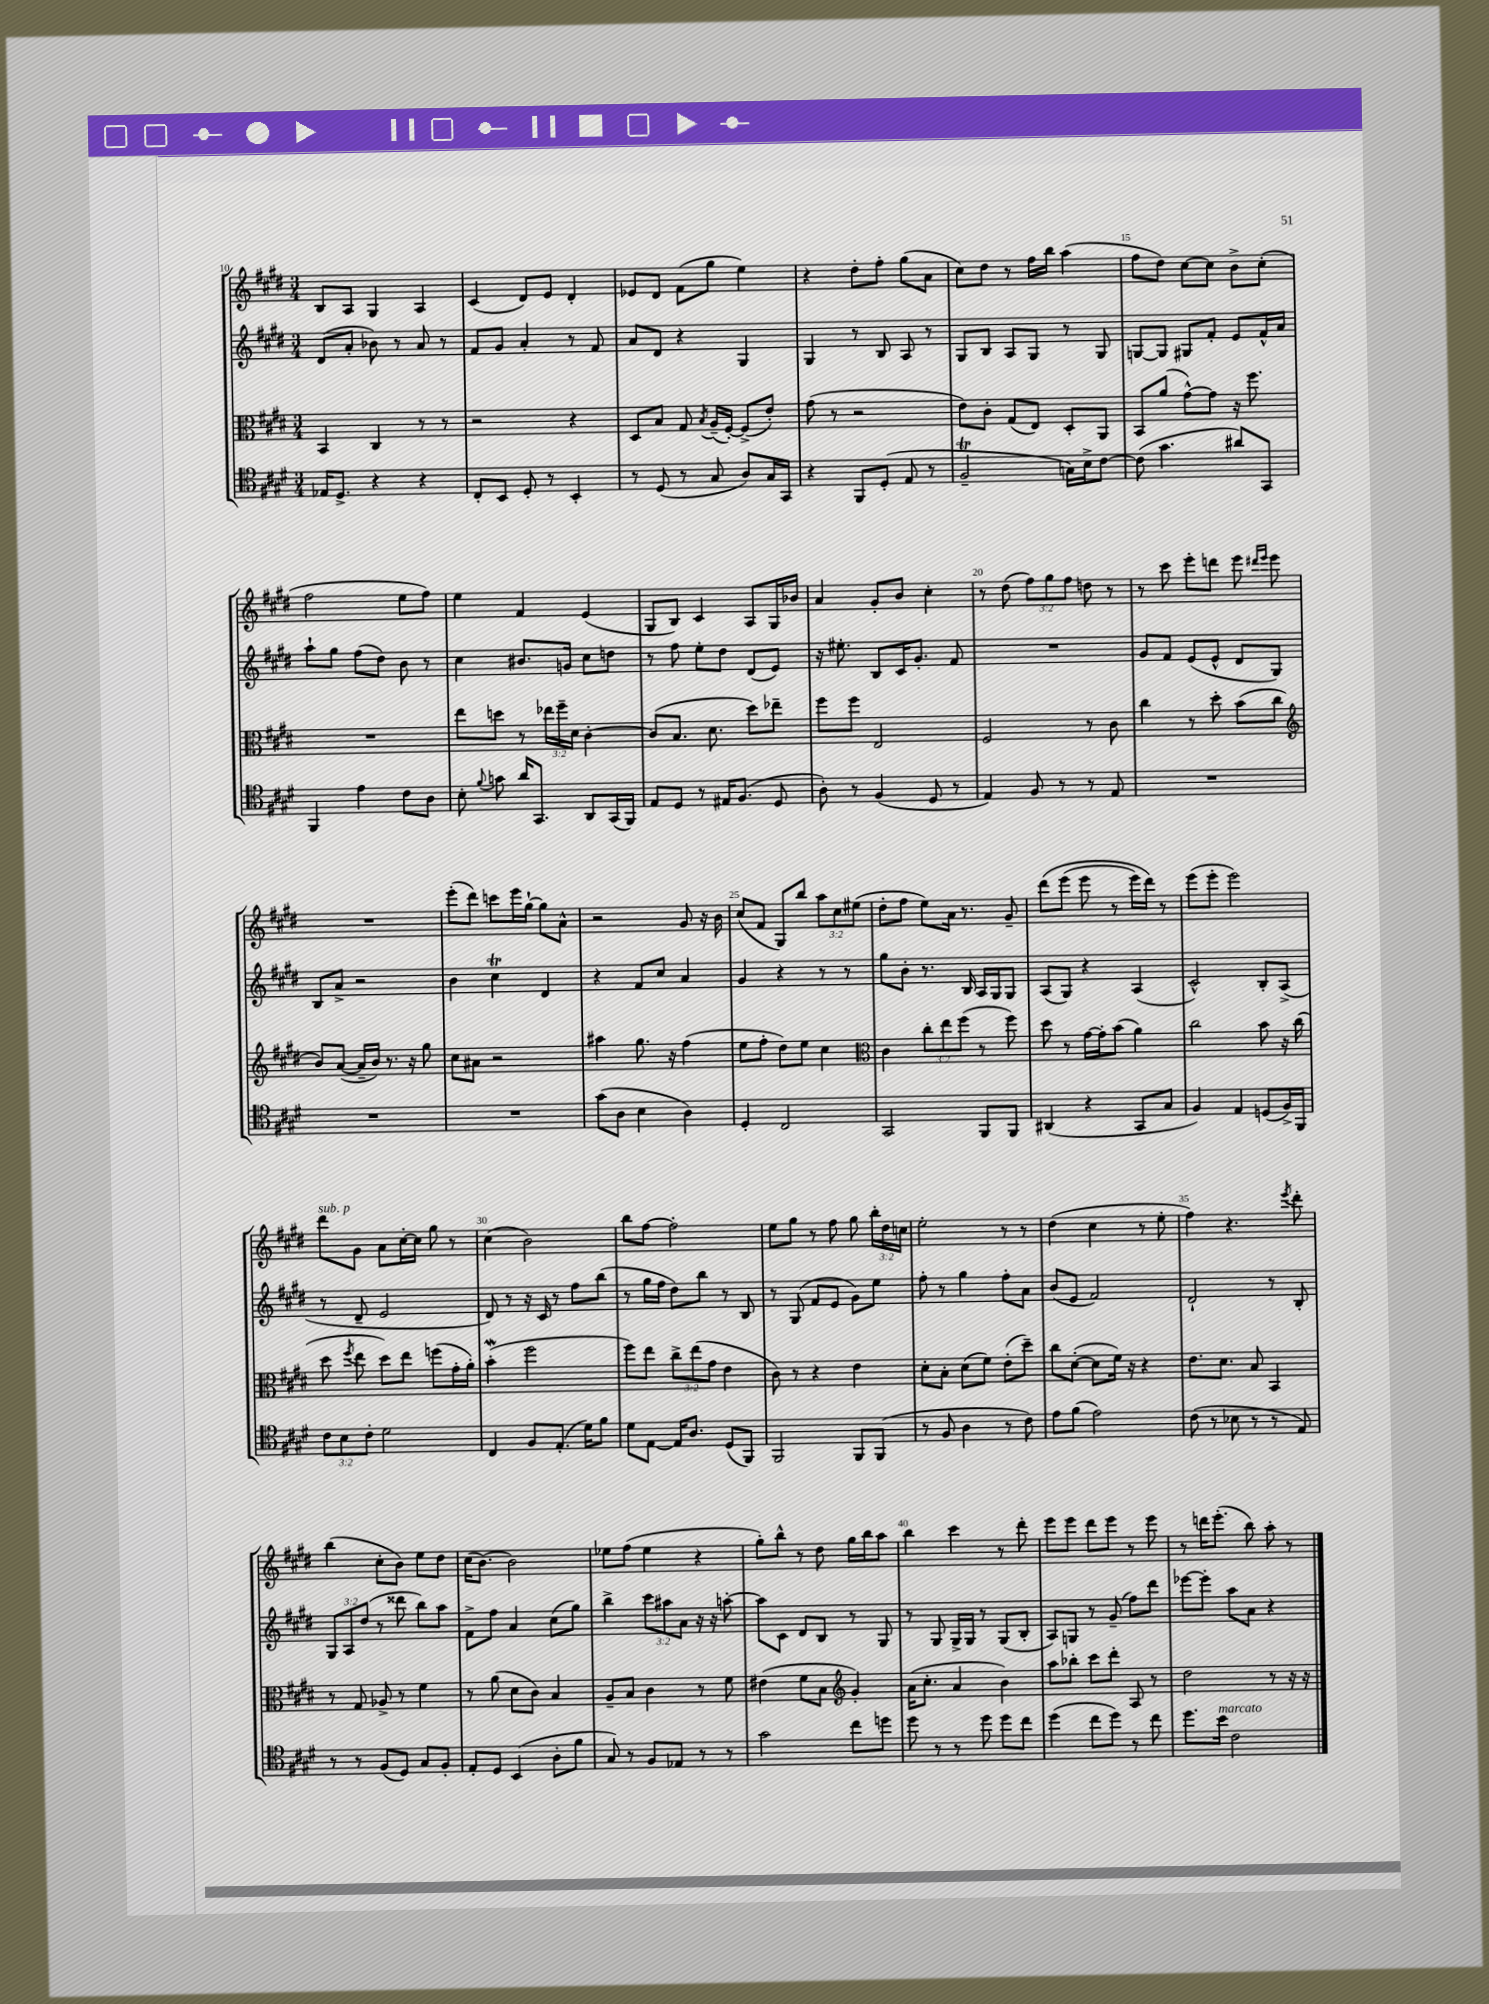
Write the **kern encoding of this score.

**kern	**kern	**kern	**kern
*staff4	*staff3	*staff2	*staff1
*clefC4	*clefC3	*clefG2	*clefG2
*k[f#c#g#d#]	*k[f#c#g#d#]	*k[f#c#g#d#]	*k[f#c#g#d#]
*M3/4	*M3/4	*M3/4	*M3/4
16E-	4BB	(8d#	8B
8.D#^	.	.	.
.	.	8a'	8A
4r	4C#	8b-)	4G#
.	.	8r	.
4r	8r	8a	4A
.	8r	8r	.
=	=	=	=
8C#'	2r	8f#	(4c#
8BB	.	8g#	.
8D#'	.	4a'	8d#)
8r	.	.	8e
4BB'	4r	8r	4d#'
.	.	8f#	.
=	=	=	=
8r	8D#	8a	8e-
(8D#	8B	8d#	8d#
8r	8G#	4r	(8f#
.	8qB	.	.
8G#	(16A~	.	8gg#
.	[16F#')	.	.
8A)	(8F#^]	4G#	4ee)
16G#	8e')	.	.
16GG#	.	.	.
=	=	=	=
4r	(8g#	4G#	4r
.	8r	.	.
8FF#	2r	8r	8dd#'
(8D#'	.	8B	8ff#'
8E	.	8A	(8gg#
8r	.	8r	8a
=	=	=	=
2F#~	8e)	8G#	8cc#)
.	8c#'	8B	8dd#
.	(8G#	8A	8r
.	8E)	8G#	16ff#
.	.	.	16bb
16G)	8D#'	8r	(4aa
16B^	.	.	.
[8c#	8AA	8G#	.
=	=	=	=
(8c#]	8BB	[8G	8ff#
4.g#	(8a	8G]	8dd#)
.	[8g#^^)	8G#	[8cc#
.	8g#]	8f#'	8cc#]
8a#)	16r	8e	8b^
.	8.ff#	.	.
8GG#	.	16f#^^	(8cc#'
.	.	16a	.
=	=	=	=
4FF#	2.r	8aa`	2ff#
.	.	8gg#	.
4e	.	(8ff#	.
.	.	8dd#)	.
8c#	.	8b	8ee
8A	.	8r	8ff#)
=	=	=	=
8B'	8ee	4cc#	4ee
8qqf#	.	.	.
8g	8dd	.	.
16a	8r	8.b#	4f#
8.GG#	.	.	.
.	24ee-	.	.
.	24ff#~	.	.
.	.	16g	.
.	24d#	.	.
8AA	[4c#'	8cc#	(4e
(16GG#	.	8dd	.
16FF#)	.	.	.
=	=	=	=
8E	(8c#]	8r	8G#
8D#	8.B	8ff#	8B)
8r	.	8ee'	4c#
.	8.d#	.	.
16E#	.	8dd#	.
(8.F#	.	.	.
.	8dd#)	(8d#	8A
8D#	8ee-~	8e)	16G#
.	.	.	16b-
=	=	=	=
8A')	8ff#	16r	4a
.	.	8.ee#'	.
8r	8ff#	.	.
(4F#	2E	8B	8g#'
.	.	16c#	8b
.	.	8.g#'	.
8D#	.	.	4cc#'
8r	.	8f#	.
=	=	=	=
4E)	2F#	2.r	8r
.	.	.	(8dd#
8F#	.	.	12ff#)
.	.	.	12gg#
8r	.	.	.
.	.	.	12ff#
8r	8r	.	8dd
8E	8c#	.	8r
=	=	=	=
2.r	4cc#	8g#	8r
.	.	8f#	8ccc#
.	8r	(8e	8eee'
.	8dd#'	8e^^	8ddd
.	(8b	8d#	8eee
.	.	.	16qqddd#
.	.	.	16qqeee
.	8cc#	8G#)	8eee
=	=	=	=
*	*clefG2	*	*
2.r	8b)	8B	2.r
.	([8a	8a^	.
.	16a~]	2r	.
.	16b)	.	.
.	8.r	.	.
.	16r	.	.
.	8gg#	.	.
=	=	=	=
2.r	8cc#	4b	(8eee'
.	8a#	.	8ddd#)
.	2r	4cc#	8ccc
.	.	.	16eee
.	.	.	[16gg#`
.	.	4d#	8gg#]
.	.	.	8a^^
=	=	=	=
(8g#	4aa#	4r	2r
8A	.	.	.
4B	8.gg#	8f#	.
.	.	8cc#	.
.	16r	.	.
4A)	(4ff#	4a	8g#
.	.	.	16r
.	.	.	16b
=	=	=	=
4D#'	8ee	4g#	(8cc#
.	8ff#'	.	8f#
2C#	8dd#)	4r	8G#)
.	8ee	.	8bb
.	4cc#	8r	12aa
.	.	.	12cc#
.	.	8r	.
.	.	.	(12ee#
=	=	=	=
*	*clefC3	*	*
2GG#	4c#	8gg#	8dd#'
.	.	8b'	8ff#
.	12cc#'	8.r	8ee)
.	12ee	.	.
.	.	.	16a
.	(12ff#	.	.
.	.	16B	8.r
8FF#	8r	16A	.
.	.	16G#	.
8FF#	8ff#)	8G#	8g#~
=	=	=	=
(4AA#	8dd#	(8A	&(8ddd#
.	8r	8G#)	(8eee
4r	[16g#	4r	8eee
.	16g#']	.	.
.	(8b	.	8r
8GG#	4a)	(4A	16eee)
.	.	.	16ddd#&)
8G#	.	.	8r
=	=	=	=
4F#)	2cc#	2c#^^)	(8eee
.	.	.	8eee'
4E	.	.	2eee)
(8D	8b	8B'	.
16F#^)	16r	(8A^	.
16FF#	(16cc#	.	.
=	=	=	=
12c#	8dd#	8r	8ddd#
12B	.	.	.
.	8qff#	.	.
.	8ee	8d#~	8g#
12c#'	.	.	.
2d#	8dd#)	2e	8a
.	8ee	.	[16cc#'
.	.	.	16cc#]
.	(8ff	.	8gg#
.	16g#'	.	8r
.	16a')	.	.
=	=	=	=
4C#	(4b'	8d#)	(4cc#
.	.	8r	.
8F#	2ff#	16r	2b)
.	.	16c#	.
(8.E'	.	8r	.
.	.	8ff#	.
16d#)	.	.	.
8f#	.	(8bb	.
=	=	=	=
8d#	8ff#)	8r	8bb
[8E	8ee	16gg#	[8ff#
.	.	16ff#	.
16E]	12cc#^	8dd#)	2ff#']
8.A	.	.	.
.	(12ee	.	.
.	.	8bb	.
.	12g#	.	.
(8D#	4e	8r	.
8FF#)	.	8B	.
=	=	=	=
2FF#	8c#)	8r	8ee
.	8r	(8G#	8gg#
.	4r	8f#	8r
.	.	8e	8ff#
8FF#	4e	8g#)	8gg#
(8FF#	.	8ee	24bb'
.	.	.	24dd#
.	.	.	24cc
=	=	=	=
8r	8d#'	8ff#'	2ee'
8F#	8B'	8r	.
4A	(8d#	4gg#	.
.	8f#)	.	.
8r	(8e'	8ff#'	8r
8c#)	8dd#~)	8a	8r
=	=	=	=
8e	8cc#	(8b	(4dd#
(8f#	([8d#'	8e	.
2e)	8d#]	2f#)	4cc#
.	16f#)	.	.
.	16r	.	.
.	4r	.	8r
.	.	.	8ee'
=	=	=	=
(8c#	8.e	2d#`	4ff#)
8r	.	.	.
.	8.d#	.	.
8B-	.	.	4.r
8r	8B	.	.
8r	4BB	8r	.
.	.	.	8qeee
8E)	.	8B'	8ddd#'
=	=	=	=
8r	8r	12G#	(4bb
.	.	12A	.
8r	8G#	.	.
.	.	(12dd#	.
(8F#	8A-^	8r	8cc#'
8D#)	8r	8ddd##	8b)
8G#	4f#	8bb)	8ee
8F#'	.	8aa	8dd#
=	=	=	=
8E'	8r	8f#^	(16cc#
.	.	.	[8.b)
8D#	(8a	8ff#	.
(4BB	8d#	4a	2b]
.	8c#)	.	.
8A'	4B	(8cc#	.
8f#	.	8gg#)	.
=	=	=	=
8G#)	8A~	4bb^	8ee-
8r	8B	.	(8ff#
8F#	4c#	12ccc#	4ee-
.	.	12aa#	.
8E-	.	.	.
.	.	12a	.
8r	8r	16r	4r
.	.	16r	.
8r	8f#	[8aa'	.
=	=	=	=
2g#	(4e#	8aa]	8gg#')
.	.	8c#	8bb^^
.	8f#	8d#	8r
.	8B	8B	8dd#
*	*clefG2	*	*
8cc#	4g#')	8r	16gg#
.	.	.	16bb
8dd	.	8G#	8aa
=	=	=	=
8dd#	(16a	8r	4bb
.	8.cc#'	.	.
8r	.	8G#	.
8r	4a	16G#^	4ccc#
.	.	16G#	.
8dd#	.	8r	.
8dd#	4b)	(8G#	8r
8cc#	.	8B'	8ddd#'
=	=	=	=
(4dd#	8aa	8A)	8eee
.	8bb-'	8G	8eee
8cc#	8ccc#	8r	8ddd#
8dd#)	8ddd#'	(8g#~	8eee
8r	8A	8ff#)	8r
8cc#	8r	8ddd#	8eee
=	=	=	=
8.dd#	2dd#	[8eee-	8r
.	.	8eee-']	16ddd
16b	.	.	(8.eee'
2c#	.	8aa	.
.	.	8a	8bb)
.	8r	4r	8aa'
.	16r	.	8r
.	16r	.	.
==	==	==	==
*-	*-	*-	*-
